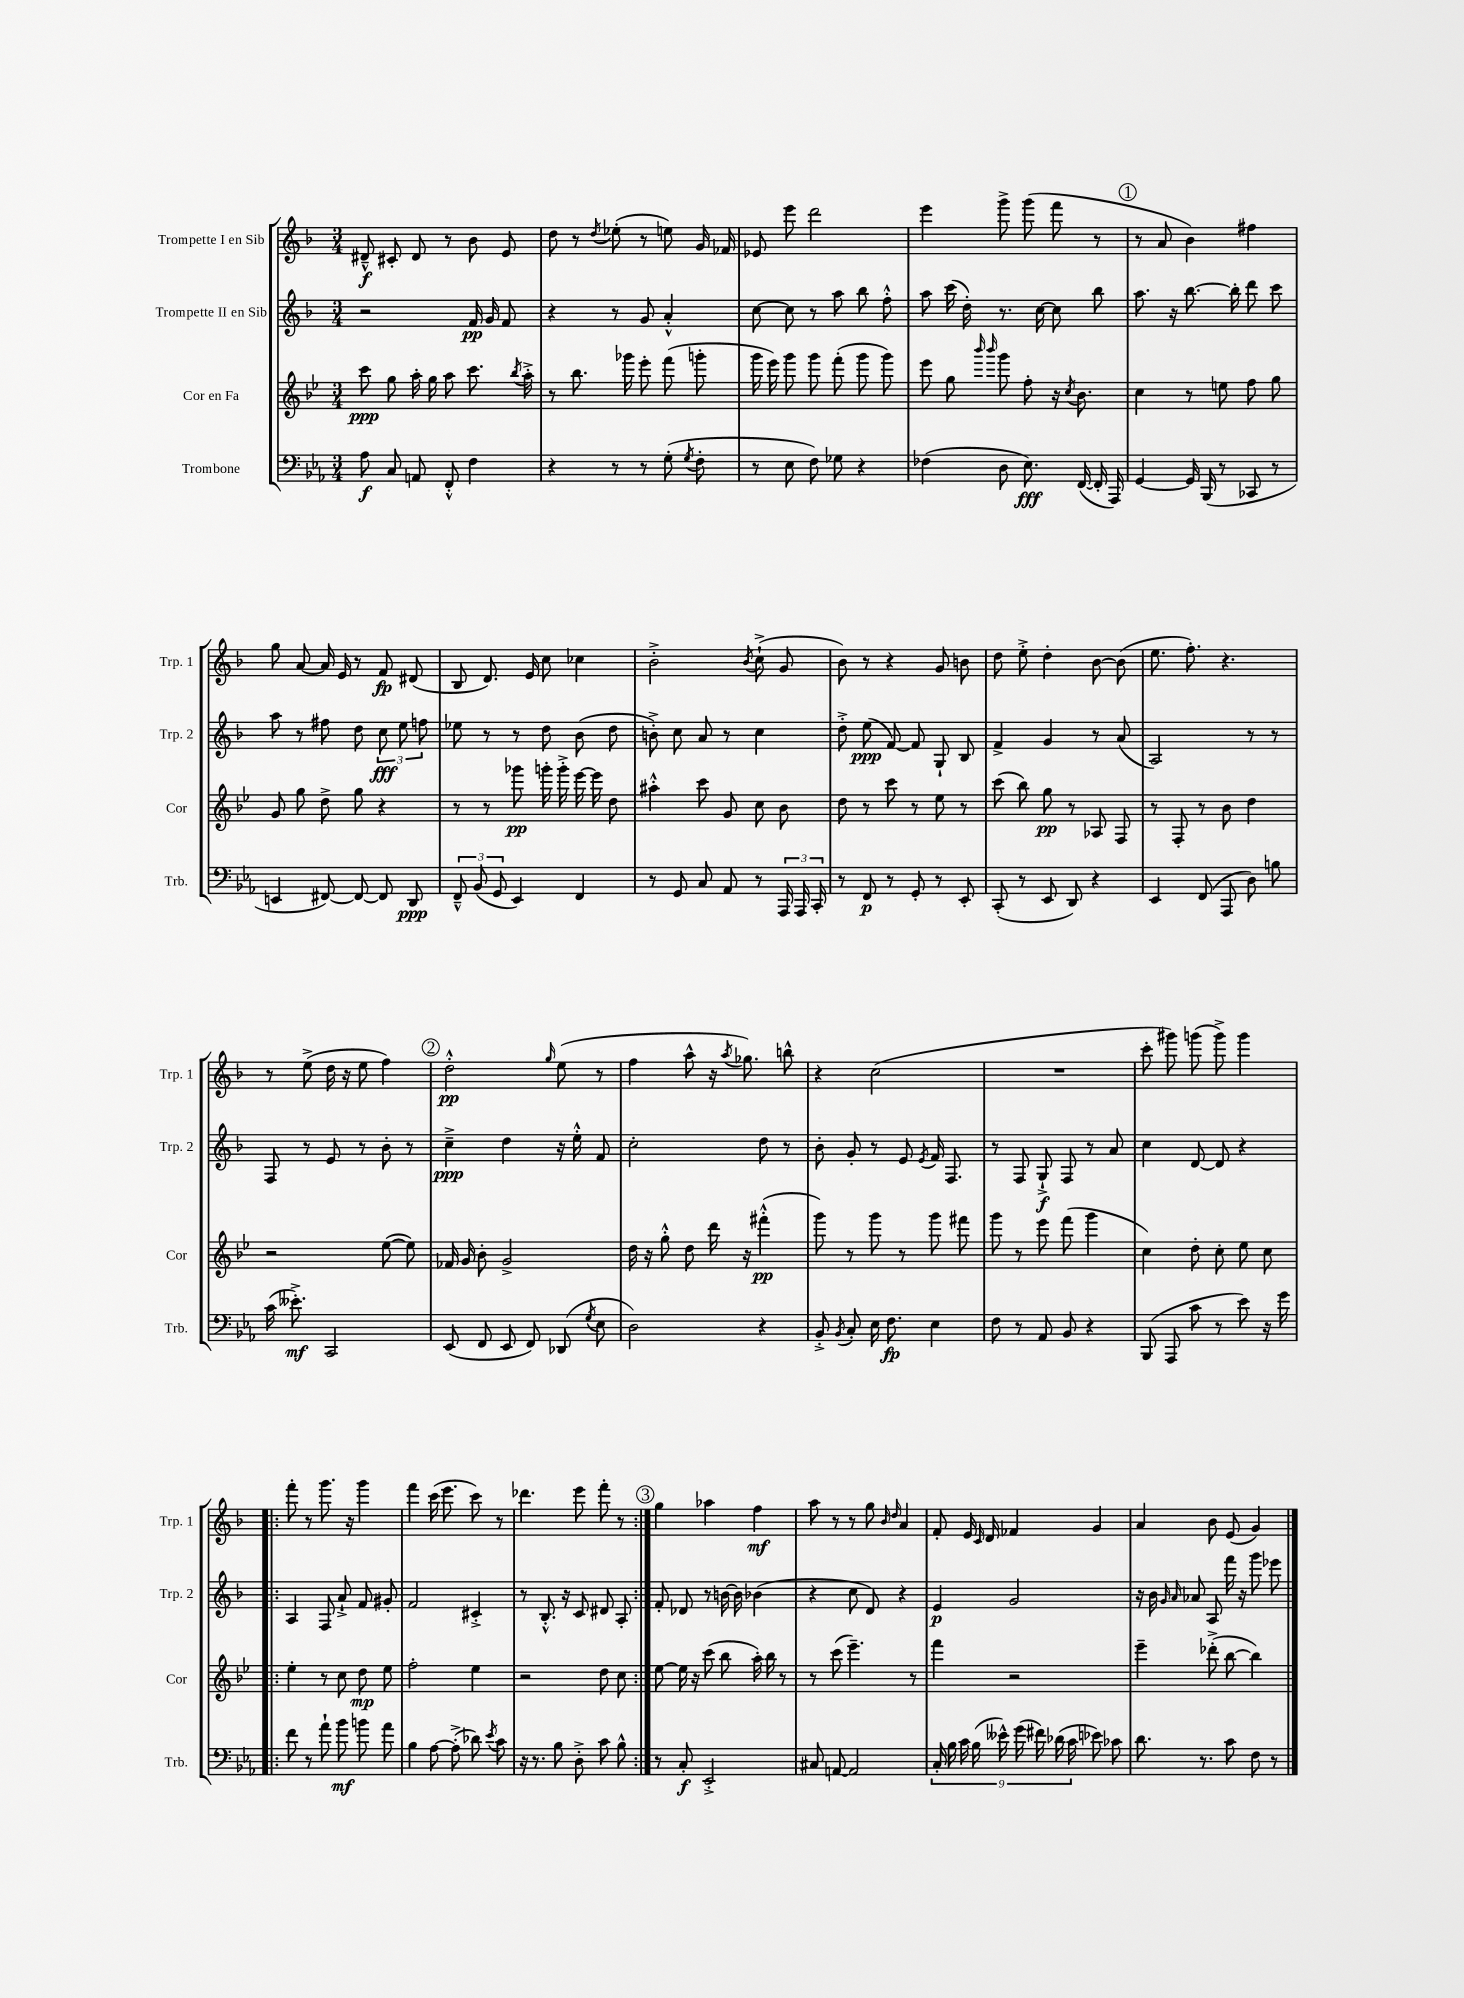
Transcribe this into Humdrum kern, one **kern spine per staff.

**kern	**kern	**kern	**kern
*staff4	*staff3	*staff2	*staff1
*clefF4	*clefG2	*clefG2	*clefG2
*k[b-e-a-]	*k[b-e-]	*k[b-]	*k[b-]
*M3/4	*M3/4	*M3/4	*M3/4
8A-\	8ccc\	2r	8d#~^^/
8C/	8gg\	.	8c#'/
8AA/	16aa'\	.	8d#/
.	16gg\	.	.
8FF'^^/	8aa\	.	8r
4F\	8.ccc\	16f/	8b-\
.	.	16g/	.
.	.	8f/	8e/
.	8qbb-/	.	.
.	16aa'^\	.	.
=	=	=	=
4r	8r	4r	8dd\
.	8.bb-\	.	8r
.	.	.	8qdd/
8r	.	8r	(8ee-'\
.	16ggg-\	.	.
8r	8eee-'\	8g/	8r
(8G'\	(8fff\	4a'^^/	8ee\)
8qG/	.	.	.
8F'\	8ggg'\	.	16g/
.	.	.	16f-/
=	=	=	=
8r	16ggg\	[8cc\	8e-/
.	16eee-\)	.	.
8E-\	8ggg\	8cc\]	8eee\
8F\)	8ggg\	8r	2ddd\
8G-\	(8fff'\	8aa\	.
4r	8ggg\	8bb-\	.
.	8ggg\)	8ff'^^\	.
=	=	=	=
(4F-\	8eee-\	8aa\	4eee\
.	8gg\	(16ccc\	.
.	.	16dd'\)	.
.	16qqbbb-/	.	.
.	16qqbbb-/	.	.
8D\	8ggg\	8.r	8ggg^\
8.E-\)	8ff'\	.	(8ggg\
.	.	[16cc\	.
.	16r	8cc\]	8fff\
.	8qcc/	.	.
([16FF/	8.b-\	.	.
16FF'/]	.	8bb-\	8r
16AAA-/)	.	.	.
=	=	=	=
[4GG/	4cc\	8.aa\	8r
.	.	.	8a/
.	.	16r	.
16GG/]	8r	[8.bb-\	4b-\)
(16BBB-/	.	.	.
8r	8ee\	.	.
.	.	16bb-'\]	.
8CC-/	8ff\	8ddd\	4ff#\
8r	8gg\	8ccc\	.
=	=	=	=
4EE/	8g/	8aa\	8gg\
.	8gg\	8r	[8a/
[8FF#/)	8dd^\	8ff#\	16a/]
.	.	.	16e/
8FF#/_	8gg\	8dd\	8r
8FF#/]	4r	12cc\	8f/
.	.	12ee\	.
8DD/	.	.	(8d#/
.	.	12ff\	.
=	=	=	=
12FF~^^/	8r	8ee-\	8B-/
(12BB-/	.	.	.
.	8r	8r	8.d/)
12GG/	.	.	.
4EE-/)	8ggg-\	8r	.
.	.	.	16e/
.	16ggg'\	8dd\	8cc\
.	16ggg'^\	.	.
4FF/	[16eee-\	(8b-\	4cc-\
.	16eee-\]	.	.
.	8dd\	8dd\	.
=	=	=	=
8r	4aa#'^^\	8b'^\)	2b-'^\
8GG/	.	8cc\	.
8C/	8ccc\	8a/	.
8AA-/	8g/	8r	.
.	.	.	8qb-/
8r	8cc\	4cc\	(8cc`^\
24AAA-/	8b-\	.	8g/
24AAA-/	.	.	.
24CC'/	.	.	.
=	=	=	=
8r	8dd\	8dd'^\	8b-\)
8FF/	8r	(8ee\	8r
8r	8ccc\	[8f/)	4r
8GG'/	8r	8f/]	.
8r	8ee-\	8G`/	8g/
8EE-'/	8r	8B-/	8b\
=	=	=	=
(8CC'/	(8ccc\	4f^/	8dd\
8r	8bb-\)	.	8ee'^\
8EE-/	8gg\	4g/	4dd'\
8DD/)	8r	.	.
4r	8A-/	8r	[8b-\
.	8F/	(8a/	(8b-\]
=	=	=	=
4EE-/	8r	2A/)	8.ee\
.	8F'/	.	.
.	.	.	8.ff'\)
(8FF/	8r	.	.
8AAA-/	8b-\	.	4.r
8D\)	4dd\	8r	.
8B\	.	8r	.
=	=	=	=
(16c\	2r	8F/	8r
8.e--'^\)	.	.	.
.	.	8r	(8ee^\
2CC/	.	8e/	16dd\
.	.	.	16r
.	.	8r	8ee\
.	([8ee-\	8b-'\	4ff\)
.	8ee-\])	8r	.
=	=	=	=
(8EE-/	16f-/	4cc~^\	2dd'^^\
.	16g/	.	.
8FF/	8b-'\	.	.
8EE-/	2g^/	4dd\	.
8FF/)	.	.	.
.	.	.	16qqgg/
(8DD-/	.	16r	(8ee\
.	.	16ee'^^\	.
8qG/	.	.	.
8E-\	.	8f/	8r
=	=	=	=
2D\)	16dd\	2cc'\	4ff\
.	16r	.	.
.	8gg'^^\	.	.
.	8dd\	.	8aa^^\
.	16ddd\	.	16r
.	.	.	8qaa/
.	16r	.	8.gg-\)
4r	(4fff#'^^\	8dd\	.
.	.	8r	8bb^^\
=	=	=	=
8BB-'^/	8ggg\)	8b-'\	4r
8qBB-/	.	.	.
8C'/	8r	8g'/	.
16E-\	8ggg\	8r	(2cc\
8.F\	.	.	.
.	8r	8e/	.
.	.	8qe/	.
4E-\	8ggg\	16f/	.
.	.	8.F/	.
.	8fff#\	.	.
=	=	=	=
8F\	8ggg\	8r	2.r
8r	8r	8F/	.
8AA-/	8eee-\	8G`^/	.
8BB-/	(8fff\	8F/	.
4r	4ggg\	8r	.
.	.	8a/	.
=	=	=	=
(8BBB-/	4cc\)	4cc\	8ccc'\
8AAA-/	.	.	8ggg#\)
8c\	8dd'\	[8d/	(8ggg\
8r	8cc'\	8d/]	8ggg^\)
8e-\)	8ee-\	4r	4ggg\
16r	8cc\	.	.
16g\	.	.	.
=!|:	=!|:	=!|:	=!|:
8f\	4ee-'\	4A/	8fff'\
8r	.	.	8r
8a-`\	8r	8F/	8.ggg\
8b-\	8cc\	8a`^/	.
.	.	.	16r
8b\	8dd\	8f/	4ggg\
8a-\	8ee-\	8g#'/	.
=	=	=	=
4B-\	2ff'\	2f/	4fff\
[8A-\	.	.	(16ccc\
.	.	.	8.eee\
(8A-'^\]	.	.	.
8d-\)	4ee-\	4c#'^/	8ccc\)
8qe-/	.	.	.
8c\	.	.	8r
=	=	=	=
16r	2r	8r	4.ddd-\
8.r	.	.	.
.	.	8.B-'^^/	.
8B-\	.	.	.
.	.	16r	.
8D'^\	.	8c/	8eee\
8c\	8dd\	8d#/	8fff'\
8B-^^\	8cc\	8A'/	8r
=:|!	=:|!	=:|!	=:|!
8r	[8ee-\	8f'/	4gg\
8C'/	16ee-\]	8d-/	.
.	16r	.	.
2EE-'^/	(8ccc\	8r	4aa-\
.	8bb-\	[16b\	.
.	.	16b\]	.
.	16aa'\)	(4b-\	4ff\
.	16bb-\	.	.
.	8r	.	.
=	=	=	=
8C#/	8r	4r	8aa\
[8AA/	(8ccc\	.	8r
2AA/]	4.eee-~\)	8cc\	8r
.	.	8d/)	8gg\
.	.	.	16qqb-/
.	.	.	16qqdd/
.	.	4r	4a/
.	8r	.	.
=	=	=	=
18C'/	4fff\	4e/	8f'/
18B-\	.	.	.
18c\	.	.	.
.	.	.	16e/
(18B-\	.	.	.
.	.	.	16qqc/
.	.	.	16d/
18e--^^\)	.	.	.
.	2r	2g/	4f-/
(18g\	.	.	.
18f#\)	.	.	.
(18d-\	.	.	.
18c\	.	.	.
8e-\)	.	.	4g/
8c-\	.	.	.
=	=	=	=
8.d\	4eee-~\	16r	4a/
.	.	16b-\	.
.	.	16qqg/	.
.	.	16qqa/	.
.	.	8a-/	.
8.r	.	.	.
.	(8ddd-'^\	8A/	8b-\
8c\	[8bb-\	16fff\	(8e/
.	.	16r	.
8F\	4bb-\])	8ggg\	4g/)
8r	.	8eee-\	.
==	==	==	==
*-	*-	*-	*-
